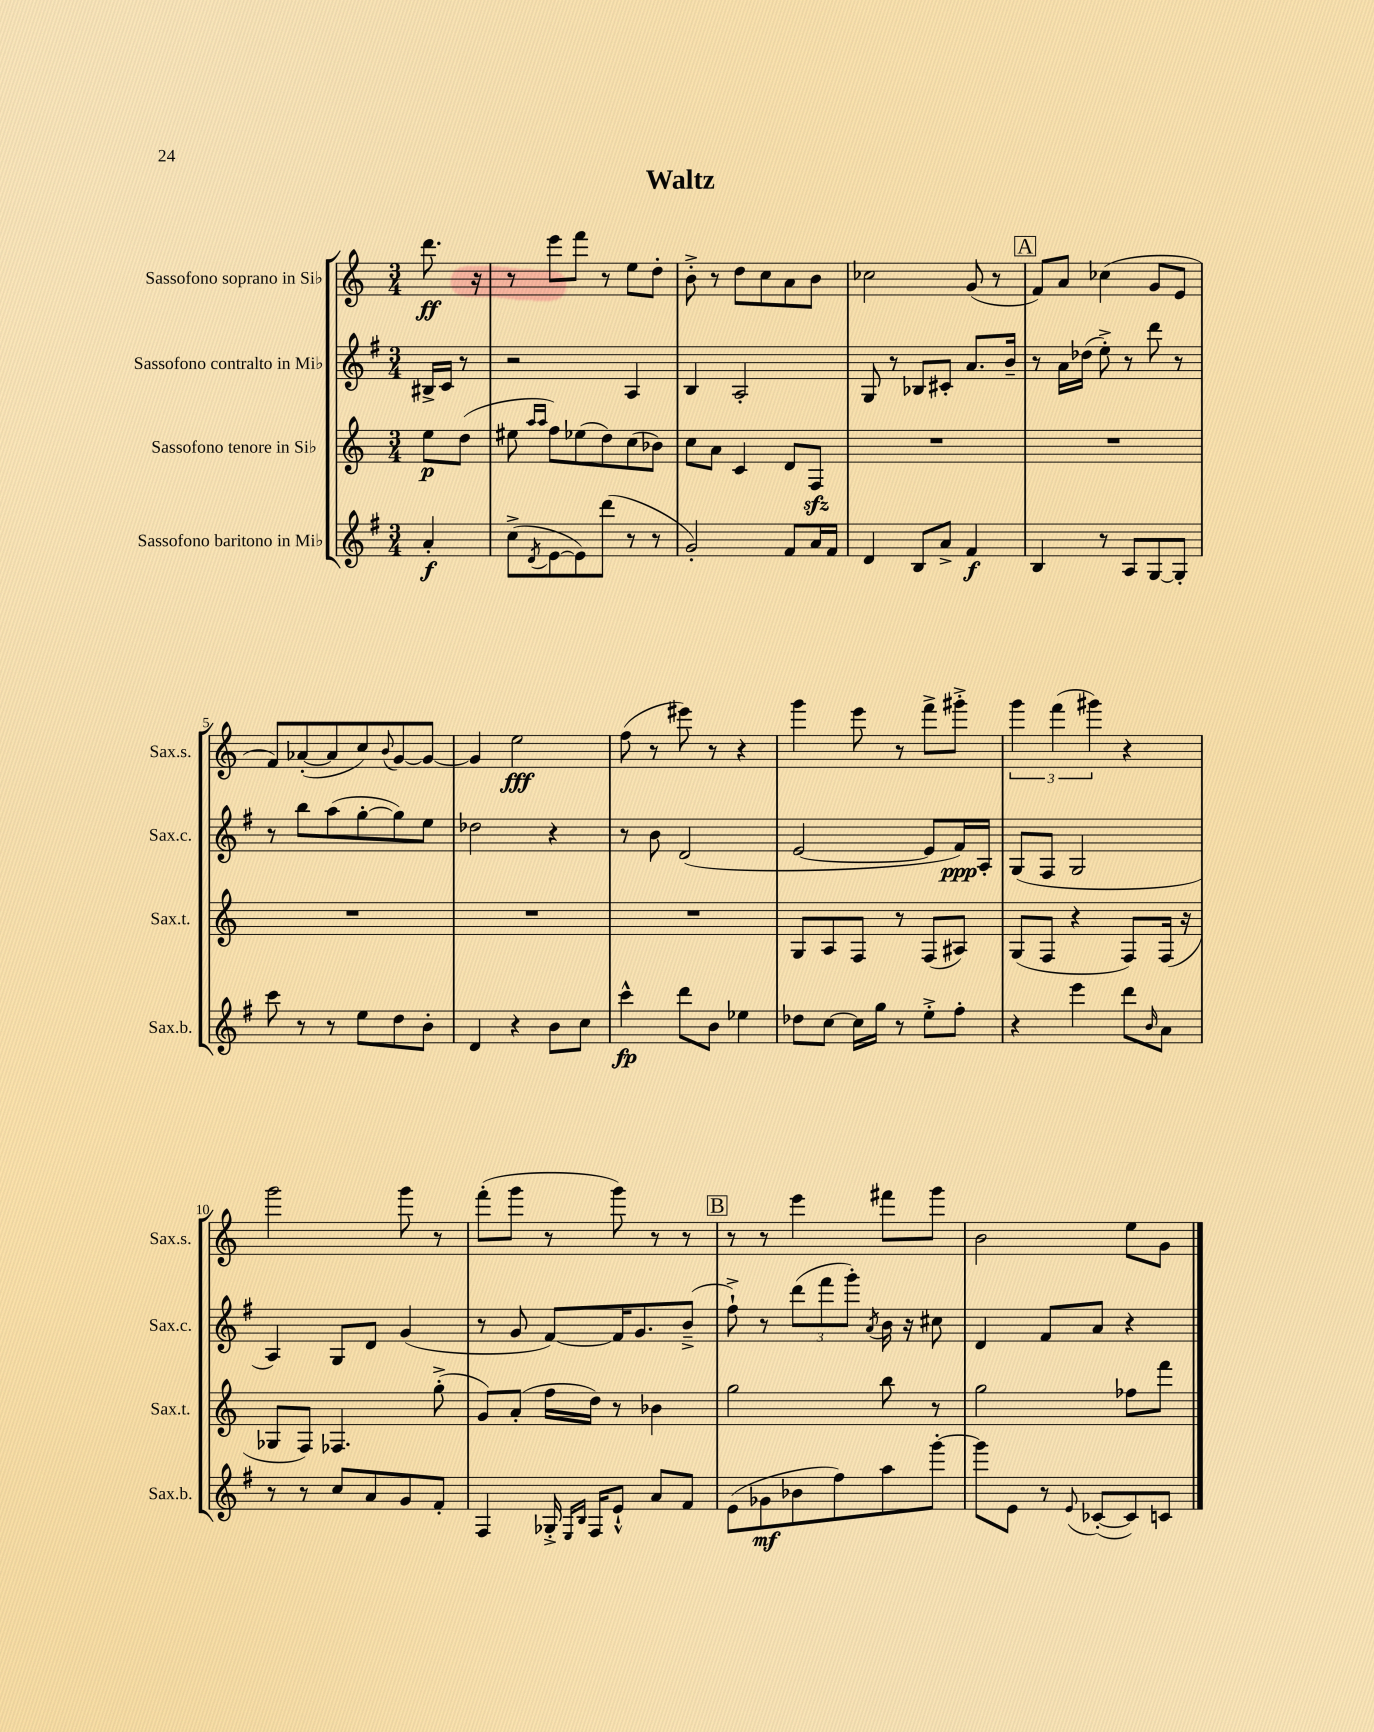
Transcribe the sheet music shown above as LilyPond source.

\header { title = "Waltz" }
<<
\new StaffGroup <<
\new Staff = "s0" \with { instrumentName = "Sassofono soprano in Sib" shortInstrumentName = "Sax.s." } {
    \clef treble \key c \major \numericTimeSignature \time 3/4 \partial 4
    d'''8.\ff r16 |
    r8 e'''8 f'''8 r8 e''8 d''8-. |
    b'8-.-> r8 d''8 c''8 a'8 b'8 |
    ces''2 g'8( r8 |
    \mark \markup { \box "A" } f'8) a'8 ces''4( g'8 e'8 |
    f'8) aes'8~-.( aes'8 c''8) \appoggiatura { b'8 } g'8~ g'8~ |
    g'4 e''2\fff |
    f''8( r8 eis'''8) r8 r4 |
    g'''4 e'''8 r8 f'''8-> gis'''8-.-> |
    \tuplet 3/2 { g'''4 f'''4( gis'''4) } r4 |
    g'''2 g'''8 r8 |
    f'''8-.( g'''8 r8 g'''8) r8 r8 |
    \mark \markup { \box "B" } r8 r8 e'''4 fis'''8 g'''8 |
    b'2 e''8 g'8 \bar "|." |
}
\new Staff = "s1" \with { instrumentName = "Sassofono contralto in Mib" shortInstrumentName = "Sax.c." } {
    \clef treble \key g \major \numericTimeSignature \time 3/4 \partial 4
    bis16-> c'16 r8 |
    r2 a4 |
    b4 a2-. |
    g8 r8 bes8 cis'8-. a'8. b'16-- |
    \mark \markup { \box "A" } r8 a'16 des''16( e''8-.->) r8 d'''8 r8 |
    r8 b''8 a''8( g''8~-. g''8) e''8 |
    des''2 r4 |
    r8 b'8 d'2( |
    e'2~ e'8 fis'16\ppp) a16-. |
    g8( fis8 g2 |
    a4) g8 d'8 g'4( |
    r8 g'8 fis'8~) fis'16 g'8. b'8--->( |
    \mark \markup { \box "B" } fis''8-!->) r8 \tuplet 3/2 { d'''8( fis'''8 g'''8-.) } \acciaccatura { a'8 } b'16 r16 cis''8 |
    d'4 fis'8 a'8 r4 \bar "|." |
}
\new Staff = "s2" \with { instrumentName = "Sassofono tenore in Sib" shortInstrumentName = "Sax.t." } {
    \clef treble \key c \major \numericTimeSignature \time 3/4 \partial 4
    e''8\p d''8( |
    eis''8 \grace { a''16 a''16 } f''8) ees''8( d''8) c''8( bes'8) |
    c''8 a'8 c'4 d'8 f8\sfz |
    R2. |
    \mark \markup { \box "A" } R2. |
    R2. |
    R2. |
    R2. |
    g8 a8 f8 r8 f8( ais8) |
    g8( f8 r4 f8) f16( r16 |
    ges8 f8) fes4. g''8-.->( |
    g'8) a'8-.( f''16 d''16) r8 bes'4 |
    \mark \markup { \box "B" } g''2 b''8 r8 |
    g''2 fes''8 f'''8 \bar "|." |
}
\new Staff = "s3" \with { instrumentName = "Sassofono baritono in Mib" shortInstrumentName = "Sax.b." } {
    \clef treble \key g \major \numericTimeSignature \time 3/4 \partial 4
    a'4-.\f |
    c''8->( \acciaccatura { d'8 } e'8~ e'8) d'''8( r8 r8 |
    g'2-.) fis'8 a'16 fis'16 |
    d'4 b8 a'8-> fis'4\f |
    \mark \markup { \box "A" } b4 r8 a8 g8~ g8-. |
    c'''8 r8 r8 e''8 d''8 b'8-. |
    d'4 r4 b'8 c''8 |
    c'''4-^\fp d'''8 b'8 ees''4 |
    des''8 c''8~ c''16 g''16 r8 e''8-.-> fis''8-. |
    r4 e'''4 d'''8 \grace { b'16 } a'8 |
    r8 r8 c''8 a'8 g'8 fis'8-. |
    fis4 ges16-.-> \grace { e16 b16 } fis16 e'8-!-^ a'8 fis'8 |
    \mark \markup { \box "B" } e'8( ges'8\mf bes'8 fis''8) a''8 g'''8~-. |
    g'''8 e'8 r8 \appoggiatura { e'8 } ces'8~-.( ces'8) c'8 \bar "|." |
}
>>
>>
